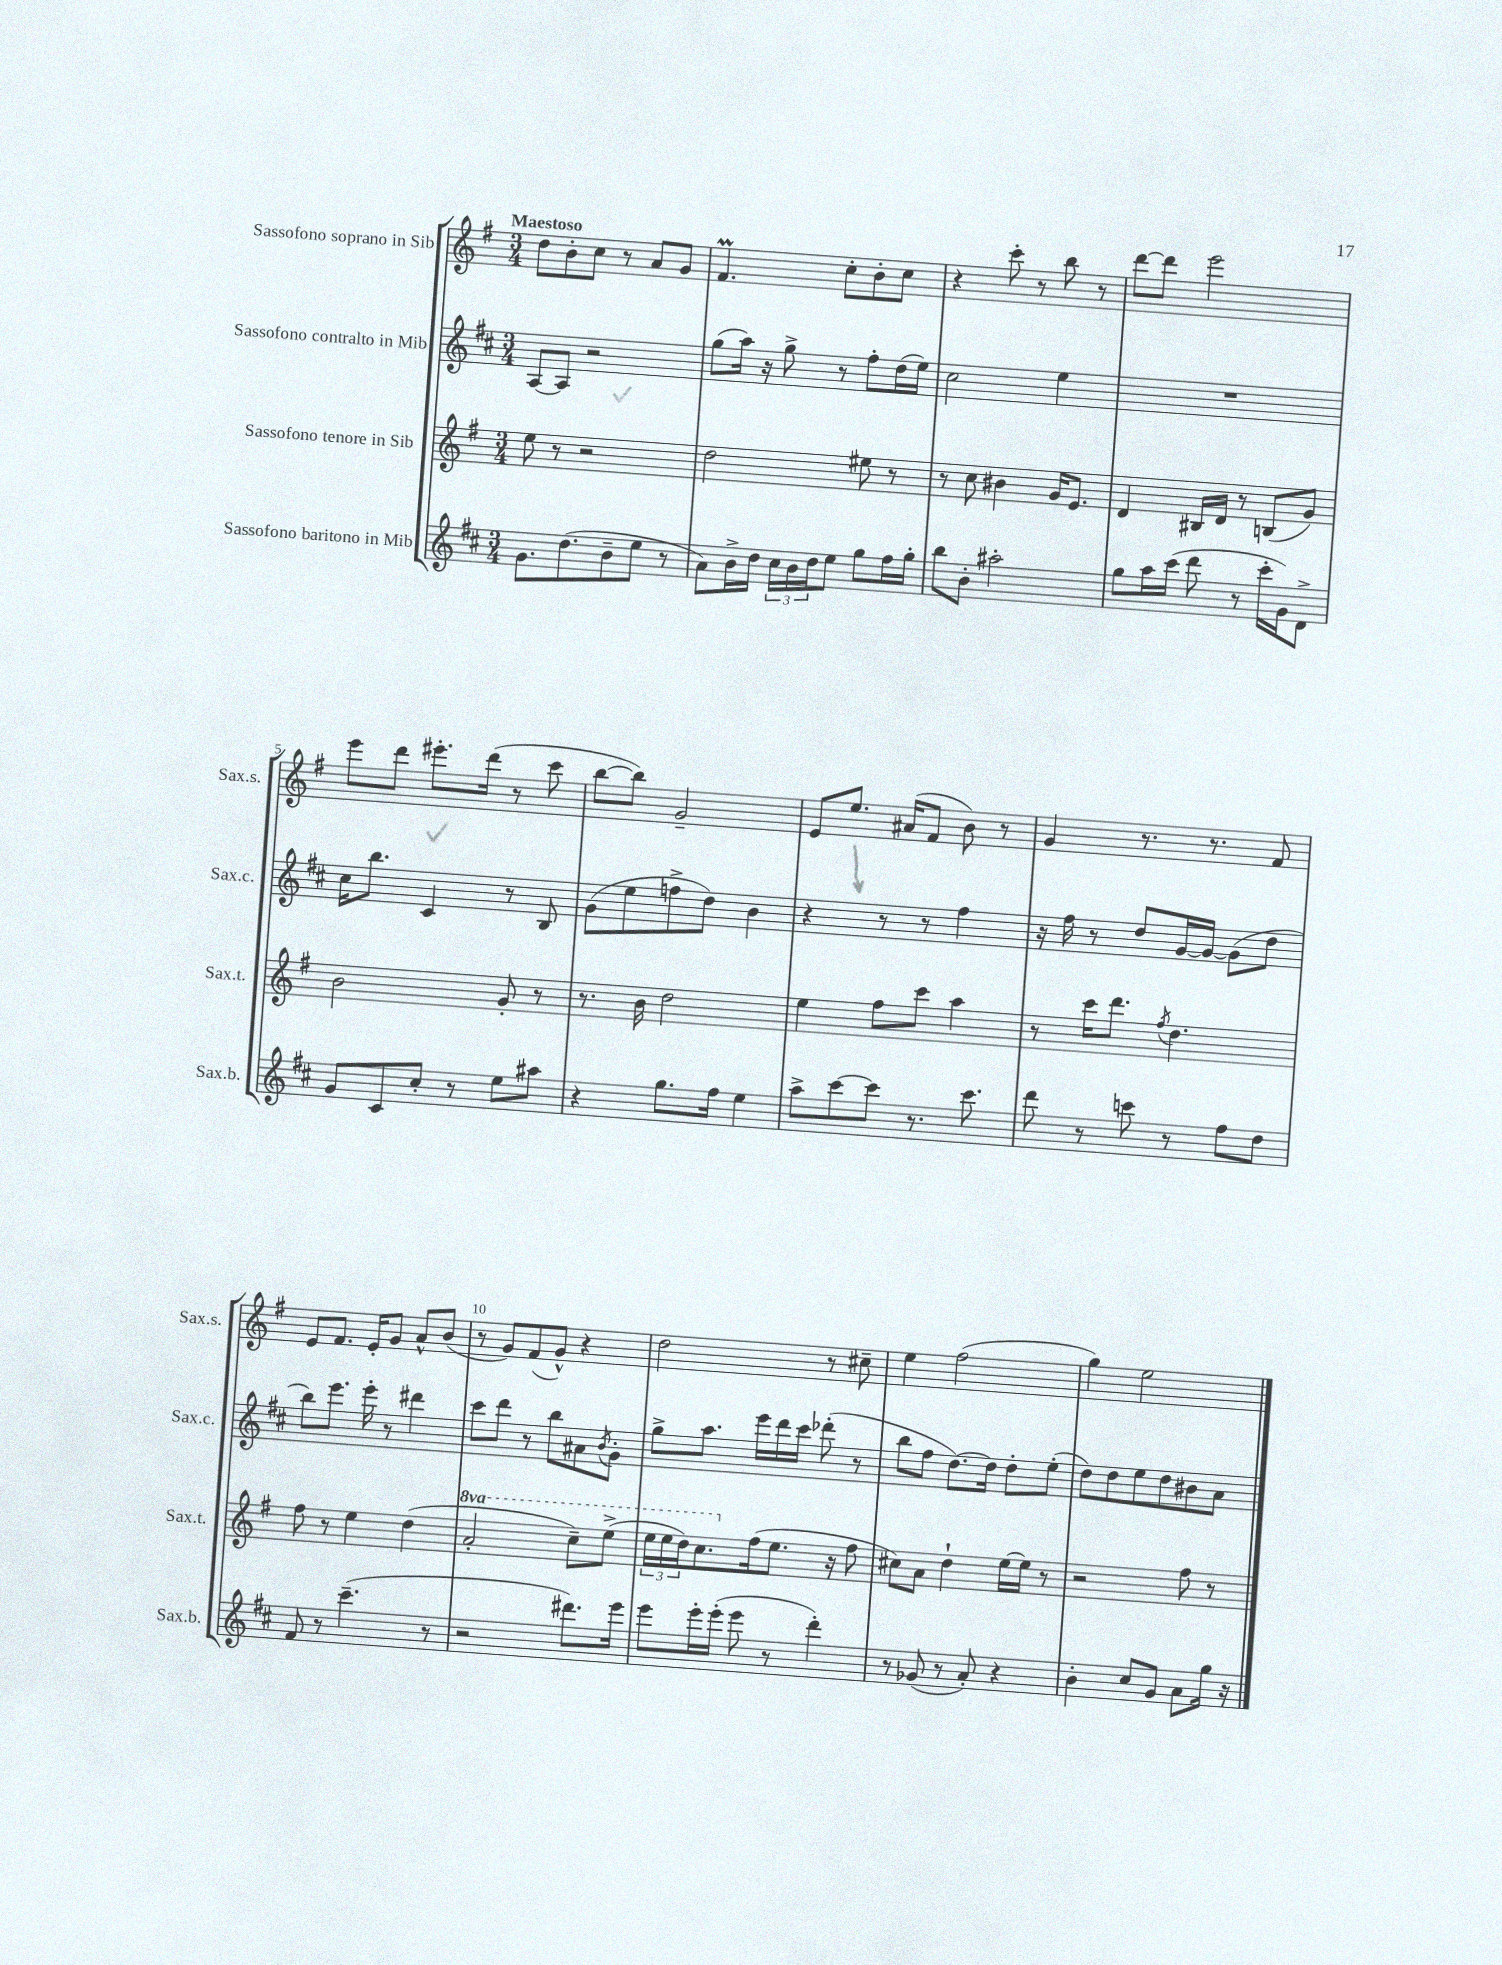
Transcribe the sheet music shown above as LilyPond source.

<<
\new StaffGroup <<
\new Staff = "s0" \with { instrumentName = "Sassofono soprano in Sib" shortInstrumentName = "Sax.s." } {
    \clef treble \key g \major \numericTimeSignature \time 3/4 \tempo "Maestoso"
    d''8 b'8-. c''8 r8 a'8 g'8 |
    fis'4.\prall c''8-. b'8-. c''8 |
    r4 c'''8-. r8 b''8 r8 |
    d'''8~ d'''8 e'''2 |
    e'''8 d'''8 eis'''8.-. d'''16( r8 c'''8 |
    b''8~ b''8) g'2-- |
    e'8 e''8. ais'16( fis'8 b'8) r8 |
    g'4 r8. r8. fis'8 |
    e'8 fis'8. e'16-. g'8 a'8-^ b'8( |
    r8 g'8) fis'8( g'8-^) r4 |
    d''2 r8 cis''8-- |
    e''4 fis''2( |
    g''4) e''2 \bar "|." |
}
\new Staff = "s1" \with { instrumentName = "Sassofono contralto in Mib" shortInstrumentName = "Sax.c." } {
    \clef treble \key d \major \numericTimeSignature \time 3/4
    a8~ a8 r2 |
    g''8( a''16) r16 g''8-> r8 fis''8-. d''16( e''16) |
    cis''2 e''4 |
    R2. |
    cis''16 b''8. cis'4 r8 b8 |
    g'8( e''8 f''8-> d''8) b'4 |
    r4 r8 r8 fis''4 |
    r16 fis''16 r8 d''8 g'16~ g'16~ g'8( d''8 |
    b''8) e'''8. e'''16-. r8 dis'''4 |
    cis'''8 d'''8 r8 b''8 ais'8 \acciaccatura { b'8 } g'8-. |
    g''8-> a''8. e'''16 d'''16 cis'''16 des'''8-.( r8 |
    b''8 fis''8 d''8.~) d''16 d''8-. e''8-.( |
    d''8) d''8 e''8 d''8 bis'8 a'8 \bar "|." |
}
\new Staff = "s2" \with { instrumentName = "Sassofono tenore in Sib" shortInstrumentName = "Sax.t." } {
    \clef treble \key g \major \numericTimeSignature \time 3/4 \set Staff.ottavationMarkups = #ottavation-simple-ordinals
    e''8 r8 r2 |
    d''2 eis''8 r8 |
    r8 c''8 bis'4 g'16 e'8. |
    d'4 bis16 d'16 r8 b8( g'8) |
    b'2 g'8-. r8 |
    r8. b'16 d''2 |
    e''4 fis''8 c'''8 a''4 |
    r8 c'''16 d'''8. \acciaccatura { fis''8 } d''4. |
    fis''8 r8 e''4 d''4( |
    \ottava #1 a''2-. c'''8--) e'''8->( |
    \tuplet 3/2 { e'''16 e'''16 d'''16) } c'''8. \ottava #0 fis''16( e''8. r16 fis''8 |
    cis''8) a'8 d''4-! e''16~ e''16 r8 |
    r2 fis''8 r8 \bar "|." |
}
\new Staff = "s3" \with { instrumentName = "Sassofono baritono in Mib" shortInstrumentName = "Sax.b." } {
    \clef treble \key d \major \numericTimeSignature \time 3/4
    g'8. d''8.( b'8-- e''8 r8 |
    a'8) b'16-> d''16 \tuplet 3/2 { cis''16 b'16 d''16 } e''8 g''8 fis''16 g''16-. |
    b''8 b'8-. ais''2-. |
    g''8 a''16 cis'''16( d'''8 r8 cis'''16-. g'16) d'8-> |
    g'8 cis'8 cis''8-. r8 e''8 ais''8 |
    r4 g''8. fis''16 e''4 |
    a''8-> cis'''8~ cis'''8 r8. cis'''8. |
    d'''8 r8 c'''8 r8 fis''8 d''8 |
    fis'8 r8 cis'''4.--( r8 |
    r2 dis'''8.) e'''16 |
    e'''8 e'''16-. e'''16-.( e'''8 r8 d'''4-.) |
    r8 ges'8( r8 a'8-.) r4 |
    b'4-. cis''8 g'8 a'8 g''16 r16 \bar "|." |
}
>>
>>
\layout { \context { \Score \override BarNumber.break-visibility = ##(#f #t #t) barNumberVisibility = #(every-nth-bar-number-visible 5) } }
